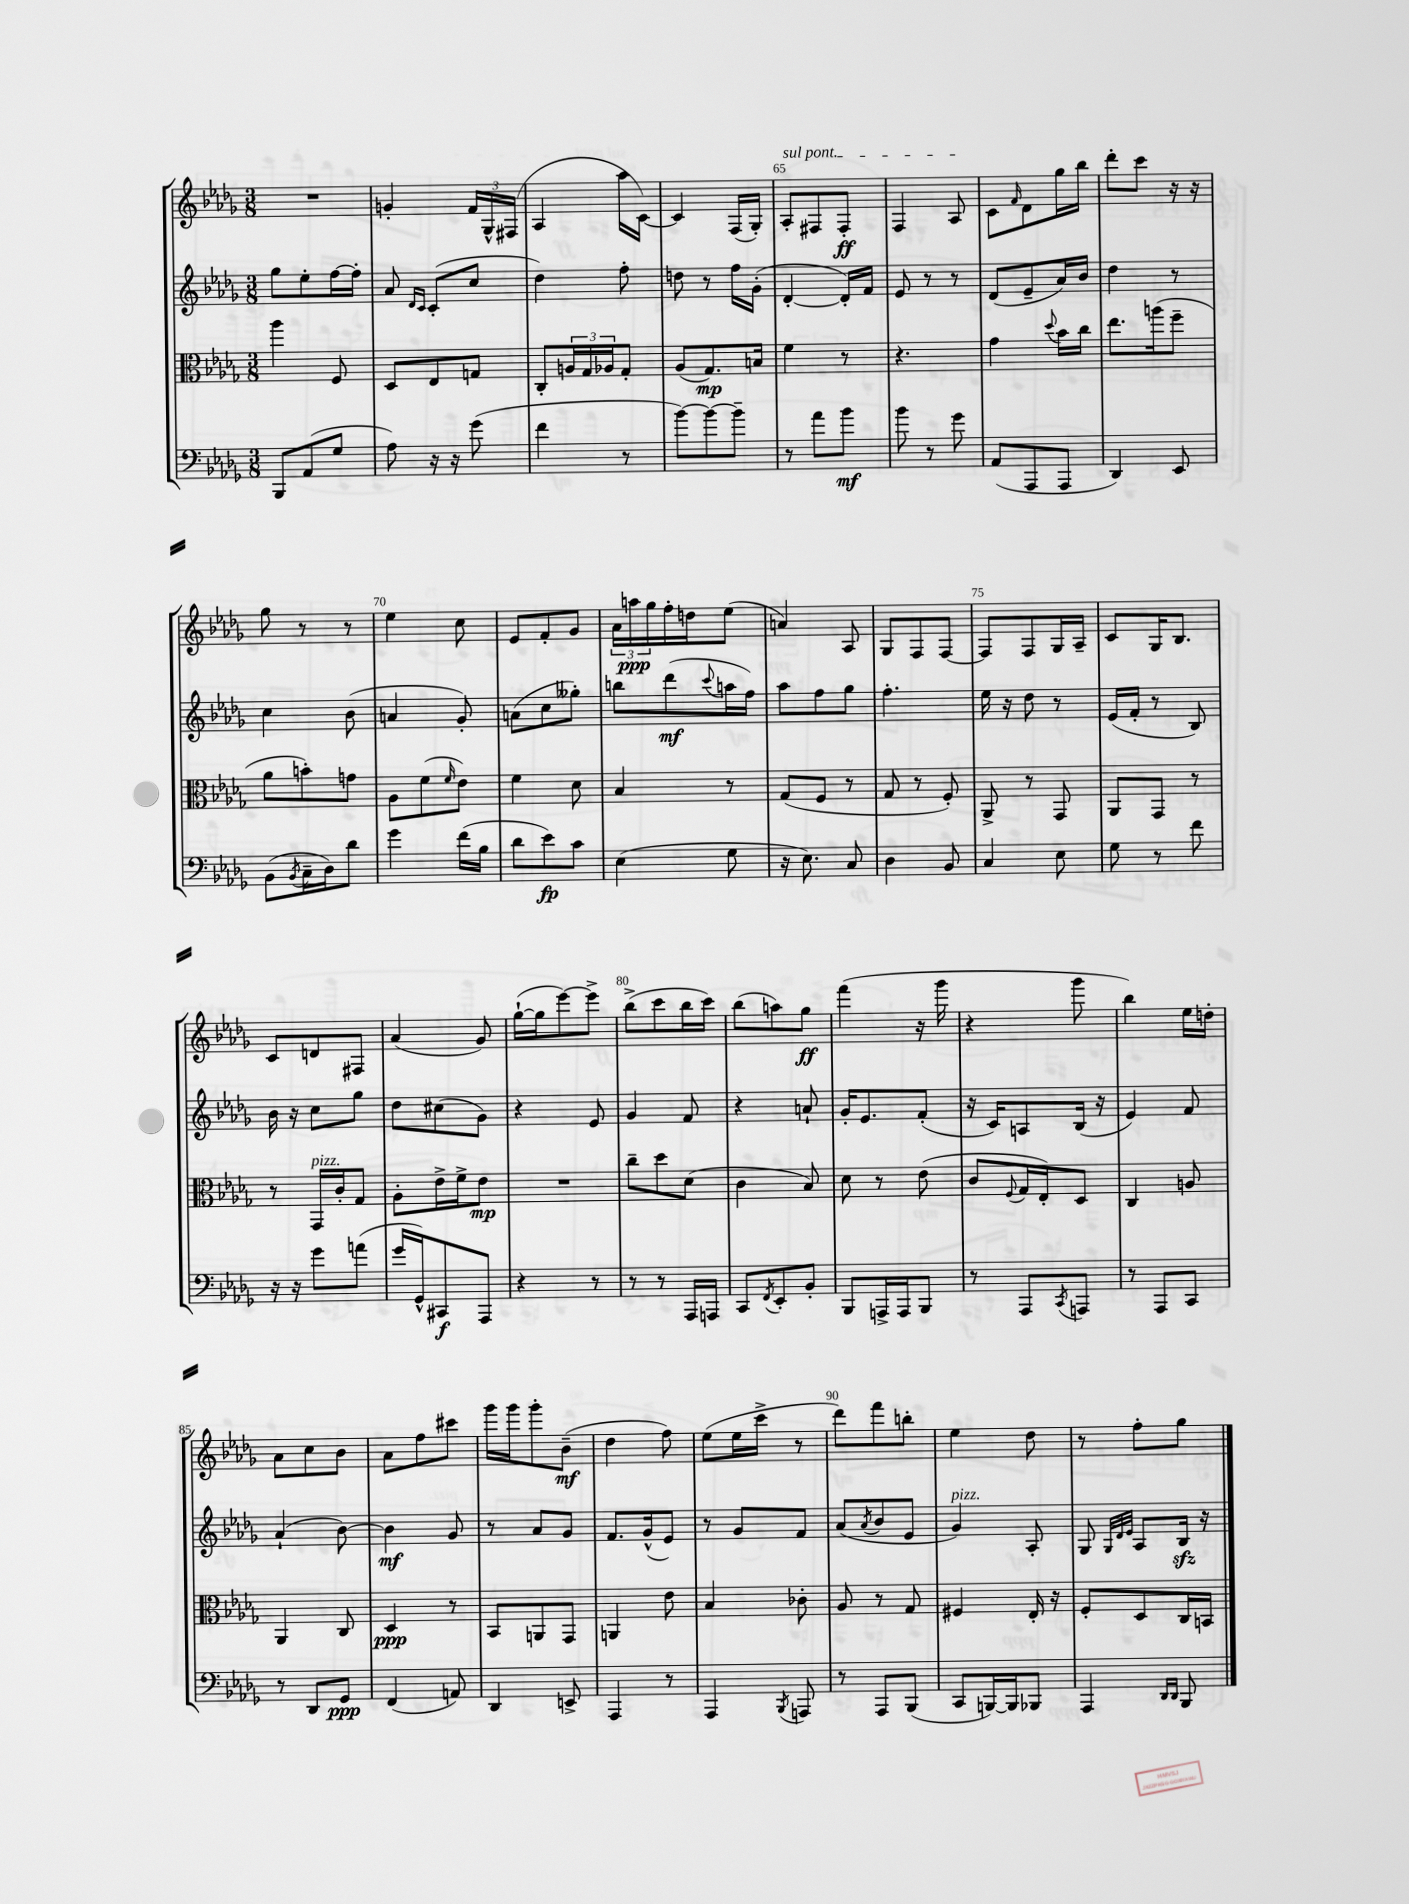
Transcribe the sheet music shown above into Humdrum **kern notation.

**kern	**dynam	**kern	**dynam	**kern	**dynam	**kern	**dynam
*part4	*part4	*part3	*part3	*part2	*part2	*part1	*part1
*staff4	*staff4	*staff3	*staff3	*staff2	*staff2	*staff1	*staff1
*clefF4	*	*clefC3	*	*clefG2	*	*clefG2	*
*k[b-e-a-d-g-]	*	*k[b-e-a-d-g-]	*	*k[b-e-a-d-g-]	*	*k[b-e-a-d-g-]	*
*M3/8	*	*M3/8	*	*M3/8	*	*M3/8	*
=61	=61	=61	=61	=61	=61	=61	=61
8BBB-/L	.	4aa-\	.	8gg-\L	.	4.r	.
(8AA-/	.	.	.	8ee-'\	.	.	.
8G-/J	.	8F/	.	[16ff\L	.	.	.
.	.	.	.	16ff'\JJ]	.	.	.
=62	=62	=62	=62	=62	=62	=62	=62
8A-\)	.	8D-/L	.	8a-/	.	4gn'/	.
.	.	.	.	16qqd-/LL	.	.	.
.	.	.	.	16qqc/JJ	.	.	.
16r	.	8E-/	.	(8c'/L	.	.	.
16r	.	.	.	.	.	.	.
(8g-\	.	8Gn/J	.	8cc/J	.	24f/LL	.
.	.	.	.	.	.	24G-^^/	.
.	.	.	.	.	.	(24F#X/JJ	.
=63	=63	=63	=63	=63	=63	=63	=63
4f\	.	8C'/L	.	4dd-\)	.	4A-/	.
.	.	24An/L	.	.	.	.	.
.	.	24G-/	.	.	.	.	.
.	.	24A-X/J	.	.	.	.	.
8r	.	8G-'/J	.	8ff'\	.	16aa-\LL	.
.	.	.	.	.	.	[16c\JJ)	.
=64	=64	=64	=64	=64	=64	=64	=64
[8b-\L)	.	(8A-/L	.	8ddn\	.	4c/]	.
8b-\_	.	8.G-/)	mp	8r	.	.	.
8b-~\J]	.	.	.	16ff\LL	.	(16F/LL	.
.	.	16Bn/Jk	.	(16g-'\JJ	.	16G-'/JJ)	.
=65	=65	=65	=65	=65	=65	=65	=65
!	!	!	!	!	!	!LO:TX:a:i:t=sul pont.	!
8r	.	4f\	.	[4d-'/	.	8A-'/L	.
8a-\L	.	.	.	.	.	8F#X/	.
8b-\J	mf	8r	.	16d-'/LL])	.	8F#'/J	ff
.	.	.	.	16f/JJ	.	.	.
=66	=66	=66	=66	=66	=66	=66	=66
8b-\	.	4.r	.	8e-/	.	4F/	.
8r	.	.	.	8r	.	.	.
8g-\	.	.	.	8r	.	8A-/	.
=67	=67	=67	=67	=67	=67	=67	=67
(8AA-/L	.	4g-\	.	(8d-/L	.	8c\L	.
.	.	.	.	.	.	16qqf/	.
8AAA-/	.	.	.	8e-~/	.	8d-\	.
.	.	8qqdd-/	.	.	.	.	.
8AAA-/J	.	16b-\LL	.	16a-/L)	.	16gg-\L	.
.	.	16cc\JJ	.	16b-/JJ	.	16bb-\JJ	.
=68	=68	=68	=68	=68	=68	=68	=68
4DD-/)	.	8.ee-\L	.	4dd-\	.	8ddd-'\L	.
.	.	.	.	.	.	8ccc\J	.
.	.	(16aan\k	.	.	.	.	.
8EE-/	.	8ff~\J	.	8r	.	16r	.
.	.	.	.	.	.	16r	.
!!LO:LB:g=z
=69	=69	=69	=69	=69	=69	=69	=69
(8BB-\L	.	8a-\L	.	4cc\	.	8gg-\	.
8qBB-/	.	.	.	.	.	.	.
16C~\L	.	8bn'\)	.	.	.	8r	.
16D-\J)	.	.	.	.	.	.	.
8d-\J	.	8gn\J	.	(8b-\	.	8r	.
=70	=70	=70	=70	=70	=70	=70	=70
4g-\	.	8A-\L	.	4an/	.	4ee-\	.
.	.	(8f\	.	.	.	.	.
.	.	16qqf/	.	.	.	.	.
(16f\LL	.	8e-\J)	.	8g-'/)	.	8cc\	.
16B-\JJ	.	.	.	.	.	.	.
=71	=71	=71	=71	=71	=71	=71	=71
8d-\L	.	4f\	.	(8an\L	.	8e-/L	.
8e-\)	fp	.	.	8cc\	.	8f'/	.
8c\J	.	8d-\	.	8gg--X'\J)	.	8g-/J	.
=72	=72	=72	=72	=72	=72	=72	=72
(4E-\	.	4B-/	.	8bbn\L	.	24a-\LL	.
.	.	.	.	.	.	24aan\	ppp
.	.	.	.	.	.	24gg-\	.
.	.	.	.	(8ddd-\	mf	16ff'\	.
.	.	.	.	.	.	16ddn\J	.
.	.	.	.	8qqccc/	.	.	.
8G-\	.	8r	.	16aan\L	.	(8ee-\J	.
.	.	.	.	16ff\JJ)	.	.	.
=73	=73	=73	=73	=73	=73	=73	=73
16r	.	(8G-/L	.	8aa-\L	.	4an/)	.
8.E-\)	.	.	.	.	.	.	.
.	.	8F/J	.	8ff\	.	.	.
8C/	.	8r	.	8gg-\J	.	8A-/	.
=74	=74	=74	=74	=74	=74	=74	=74
4D-\	.	8G-/	.	4.ff'\	.	8G-/L	.
.	.	8r	.	.	.	8F/	.
8BB-/	.	8F'/)	.	.	.	[8F/J	.
=75	=75	=75	=75	=75	=75	=75	=75
4C/	.	8AA-^/	.	16ee-\	.	8F/L]	.
.	.	.	.	16r	.	.	.
.	.	8r	.	8dd-\	.	8F/	.
8E-\	.	8GG-/	.	8r	.	16G-/L	.
.	.	.	.	.	.	16A-~/JJ	.
=76	=76	=76	=76	=76	=76	=76	=76
8G-\	.	8AA-/L	.	(16e-/LL	.	8c/L	.
.	.	.	.	16f'/JJ	.	.	.
8r	.	8GG-/J	.	8r	.	16G-/K	.
.	.	.	.	.	.	8.B-/J	.
8f\	.	8r	.	8B-/)	.	.	.
!!LO:LB:g=z
=77	=77	=77	=77	=77	=77	=77	=77
16r	.	8r	.	16b-\	.	8c/L	.
16r	.	.	.	16r	.	.	.
!	!	!LO:TX:a:i:t=pizz.	!	!	!	!	!
8g-\L	.	16GG-/LL	.	8cc\L	.	8dn/	.
.	.	16c'/J	.	.	.	.	.
(8an\J	.	8G-/J	.	8gg-\J	.	8F#X/J	.
=78	=78	=78	=78	=78	=78	=78	=78
16g-/LL	.	8A-'\L	.	8dd-\L	.	(4a-/	.
16GG-^^/J)	.	.	.	.	.	.	.
8CC#X/	f	16e-^\L	.	(8cc#X\	.	.	.
.	.	16f^\J	.	.	.	.	.
8AAA-/J	.	8e-\J	mp	8g-\J)	.	8g-/)	.
=79	=79	=79	=79	=79	=79	=79	=79
4r	.	4.r	.	4r	.	([16gg-`\LL	.
.	.	.	.	.	.	16gg-\J]	.
.	.	.	.	.	.	[8eee-\)	.
8r	.	.	.	8e-/	.	8eee-^\J]	.
=80	=80	=80	=80	=80	=80	=80	=80
8r	.	8cc~\L	.	4g-/	.	(8bb-^\L	.
8r	.	8dd-\	.	.	.	8ccc\	.
16AAA-/LL	.	(8d-\J	.	8f/	.	16bb-\L	.
16AAAn/JJ	.	.	.	.	.	16ccc\JJ)	.
=81	=81	=81	=81	=81	=81	=81	=81
8CC/L	.	4c\	.	4r	.	(8bb-\L	.
8qFF/	.	.	.	.	.	.	.
8EE-'/	.	.	.	.	.	8aan\)	.
8BB-'/J	.	8B-/)	.	8an`/	.	8gg-\J	ff
=82	=82	=82	=82	=82	=82	=82	=82
8BBB-/L	.	8d-\	.	16g-'/KL	.	(4fff\	.
.	.	.	.	8.e-/	.	.	.
16AAAn^/L	.	8r	.	.	.	.	.
16AAA/J	.	.	.	.	.	.	.
8BBB-/J	.	(8e-\	.	(8f'/J	.	16r	.
.	.	.	.	.	.	16ggg-\	.
=83	=83	=83	=83	=83	=83	=83	=83
8r	.	8c/L	.	16r	.	4r	.
.	.	.	.	16c/KL)	.	.	.
.	.	8qqF/	.	.	.	.	.
8AAA-/L	.	16G-/L	.	8An/	.	.	.
.	.	16E-'/J)	.	.	.	.	.
8qCC/	.	.	.	.	.	.	.
8AAAn/J	.	8D-/J	.	(16B-/Jk	.	8ggg-\	.
.	.	.	.	16r	.	.	.
=84	=84	=84	=84	=84	=84	=84	=84
8r	.	4C/	.	4e-/)	.	4bb-\)	.
8AAA-/L	.	.	.	.	.	.	.
8CC/J	.	8An/	.	8f/	.	16ee-\LL	.
.	.	.	.	.	.	16ddn'\JJ	.
!!LO:LB:g=z
=85	=85	=85	=85	=85	=85	=85	=85
8r	.	4AA-/	.	(4a-`/	.	8a-\L	.
8DD-/L	.	.	.	.	.	8cc\	.
8GG-/J	ppp	8C/	.	[8b-\)	.	8b-\J	.
=86	=86	=86	=86	=86	=86	=86	=86
(4FF/	.	4D-/	ppp	4b-\]	mf	8a-\L	.
.	.	.	.	.	.	8ff\	.
8AAn/)	.	8r	.	8g-/	.	8ccc#X\J	.
=87	=87	=87	=87	=87	=87	=87	=87
4DD-/	.	8BB-/L	.	8r	.	16ggg-\LL	.
.	.	.	.	.	.	16ggg-\J	.
.	.	8AAn/	.	8a-/L	.	8ggg-'\	.
8EEn^/	.	8GG-/J	.	8g-/J	.	(8b-~\J	mf
=88	=88	=88	=88	=88	=88	=88	=88
4AAA-/	.	4AAn/	.	8.f/L	.	4dd-\	.
.	.	.	.	(16g-^^/k	.	.	.
8r	.	8e-\	.	8e-/J)	.	8ff\)	.
=89	=89	=89	=89	=89	=89	=89	=89
4AAA-/	.	4B-/	.	8r	.	(8ee-\L	.
.	.	.	.	8g-/L	.	16ee-\L	.
.	.	.	.	.	.	16ccc^\JJ	.
8qBBB-/	.	.	.	.	.	.	.
8AAAn/	.	8c-X'\	.	8f/J	.	8r	.
=90	=90	=90	=90	=90	=90	=90	=90
8r	.	8A-/	.	(8a-/L	.	8ddd-\L)	.
.	.	.	.	8qa-/	.	.	.
8AAA-/L	.	8r	.	8b-/	.	8fff\	.
(8BBB-/J	.	8G-/	.	8e-/J	.	8bbn'\J	.
=91	=91	=91	=91	=91	=91	=91	=91
!	!	!	!	!LO:TX:a:i:t=pizz.	!	!	!
8CC/L	.	4F#X/	.	4g-/)	.	4ee-\	.
[16BBBn/L)	.	.	.	.	.	.	.
16BBB/J]	.	.	.	.	.	.	.
8BBB-X/J	.	16E-'/	.	8A-'/	.	8dd-\	.
.	.	16r	.	.	.	.	.
=92	=92	=92	=92	=92	=92	=92	=92
4AAA-/	.	8F'/L	.	8G-/	.	8r	.
.	.	.	.	32qqG-/LLL	.	.	.
.	.	.	.	32qqd-/	.	.	.
.	.	.	.	32qqe-/JJJ	.	.	.
.	.	8D-/	.	8A-/L	.	8ff'\L	.
16qqDD-/LL	.	.	.	.	.	.	.
16qqDD-/JJ	.	.	.	.	.	.	.
8BBB-/	.	16C/L	.	16B-zz/Jk	.	8gg-\J	.
.	.	16BBn/JJ	.	16r	.	.	.
==	==	==	==	==	==	==	==
*-	*-	*-	*-	*-	*-	*-	*-
